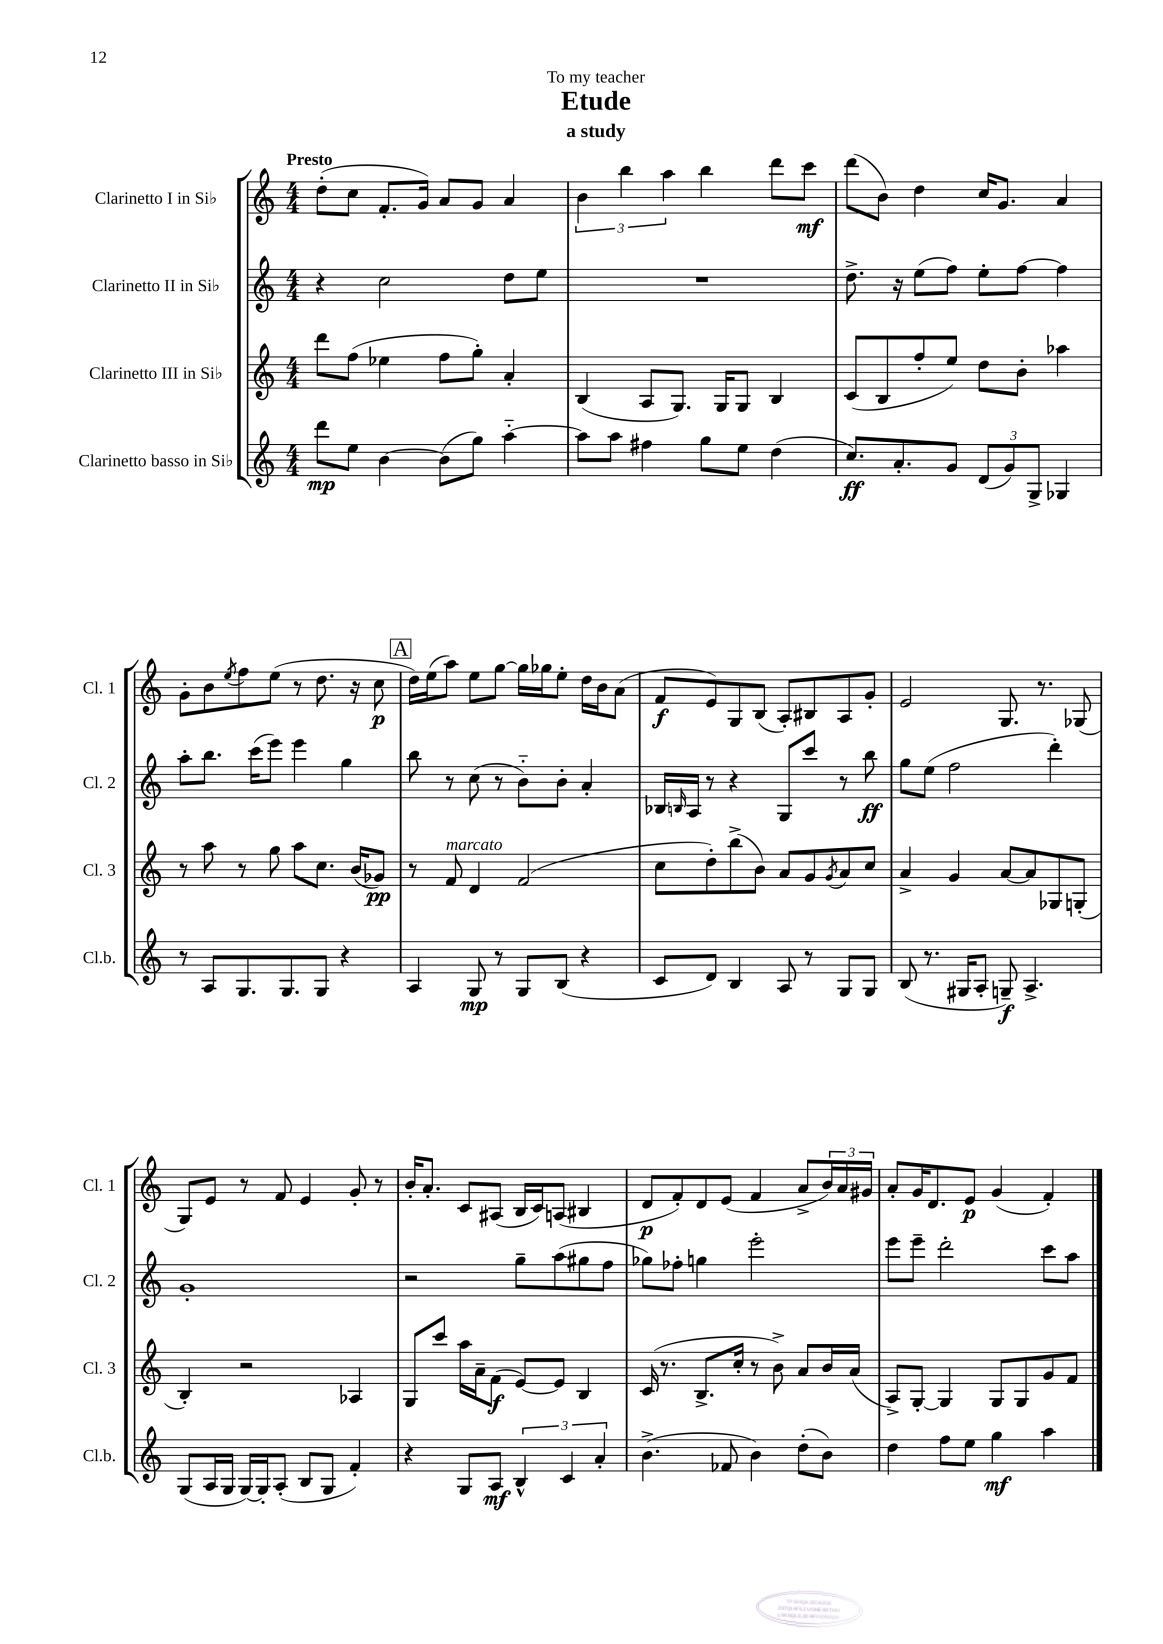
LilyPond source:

\header { title = "Etude" subtitle = "a study" dedication = "To my teacher" }
<<
\new StaffGroup <<
\new Staff = "s0" \with { instrumentName = "Clarinetto I in Sib" shortInstrumentName = "Cl. 1" } {
    \clef treble \key c \major \numericTimeSignature \time 4/4 \tempo "Presto"
    d''8-.( c''8 f'8.-. g'16) a'8 g'8 a'4 |
    \tuplet 3/2 { b'4 b''4 a''4 } b''4 d'''8 c'''8\mf |
    d'''8( b'8) d''4 c''16 g'8. a'4 |
    g'8-. b'8 \acciaccatura { e''8 } f''8 e''8( r8 d''8. r16 c''8\p |
    \mark \markup { \box "A" } d''16) e''16( a''8) e''8 g''8~ g''16 ges''16 e''8-. d''16 b'16 a'8( |
    f'8\f e'8) g8 b8( a8-.) bis8 a8 g'8-. |
    e'2 g8. r8. ges8( |
    g8) e'8 r8 f'8 e'4 g'8-. r8 |
    b'16-. a'8.-. c'8 ais8( b16 c'16) a8( bis4 |
    d'8\p f'8-.) d'8 e'8( f'4 a'8-> \tuplet 3/2 { b'16) a'16 gis'16 } |
    a'8-. g'16 d'8. e'8\p g'4( f'4-.) \bar "|." |
}
\new Staff = "s1" \with { instrumentName = "Clarinetto II in Sib" shortInstrumentName = "Cl. 2" } {
    \clef treble \key c \major \numericTimeSignature \time 4/4
    r4 c''2 d''8 e''8 |
    R1 |
    d''8.-> r16 e''8( f''8) e''8-. f''8~ f''4 |
    a''8-. b''8. c'''16( e'''8) e'''4 g''4 |
    \mark \markup { \box "A" } b''8 r8 c''8( r8 b'8-_) b'8-. a'4-. |
    bes16 \grace { b16 } a16 r8 r4 g8 c'''8 r8 b''8\ff |
    g''8 e''8( f''2 d'''4-.) |
    g'1-. |
    r2 g''8-- a''8( gis''8 f''8 |
    ges''8) fes''8-. g''4 e'''2-. |
    e'''8 e'''8-- d'''2-. c'''8 a''8 \bar "|." |
}
\new Staff = "s2" \with { instrumentName = "Clarinetto III in Sib" shortInstrumentName = "Cl. 3" } {
    \clef treble \key c \major \numericTimeSignature \time 4/4
    d'''8 f''8( ees''4 f''8 g''8-.) a'4-. |
    b4( a8 g8.) g16 g8 b4 |
    c'8( b8 f''8-. e''8) d''8 b'8-. aes''4 |
    r8 a''8 r8 g''8 a''8 c''8. b'16( ges'8\pp) |
    \mark \markup { \box "A" } r8 f'8^\markup { \italic "marcato" } d'4 f'2( |
    c''8 d''8-.) b''8->( b'8) a'8 g'8 \acciaccatura { g'8 } a'8 c''8 |
    a'4-> g'4 a'8~ a'8 ges8 g8-.( |
    b4-.) r2 aes4 |
    g8 c'''8 a''16 a'16-- f'8\f( e'8~) e'8 b4 |
    c'16( r8. b8.-> c''16-. r8 b'8->) a'8 b'16 a'16( |
    a8->) g8~-. g4 g8 g8 g'8 f'8 \bar "|." |
}
\new Staff = "s3" \with { instrumentName = "Clarinetto basso in Sib" shortInstrumentName = "Cl.b." } {
    \clef treble \key c \major \numericTimeSignature \time 4/4
    d'''8\mp e''8 b'4~ b'8( g''8) a''4~-_ |
    a''8 a''8 fis''4 g''8 e''8 d''4( |
    c''8.\ff) a'8.-. g'8 \tuplet 3/2 { d'8( g'8) g8-> } ges4 |
    r8 a8 g8. g8. g8 r4 |
    \mark \markup { \box "A" } a4 g8\mp r8 g8 b8( r4 |
    c'8 d'8) b4 a8 r8 g8 g8 |
    b8( r8. gis16 a8-. g8--\f) a4.-> |
    g8( a16 g16 g16~) g16-. a8-.( b8 g8 f'4-.) |
    r4 g8 a8\mf \tuplet 3/2 { b4-^ c'4 a'4-. } |
    b'4.->( fes'8 b'4) d''8-.( b'8) |
    d''4 f''8 e''8 g''4\mf a''4 \bar "|." |
}
>>
>>
\layout { \context { \Score \remove "Bar_number_engraver" } }
